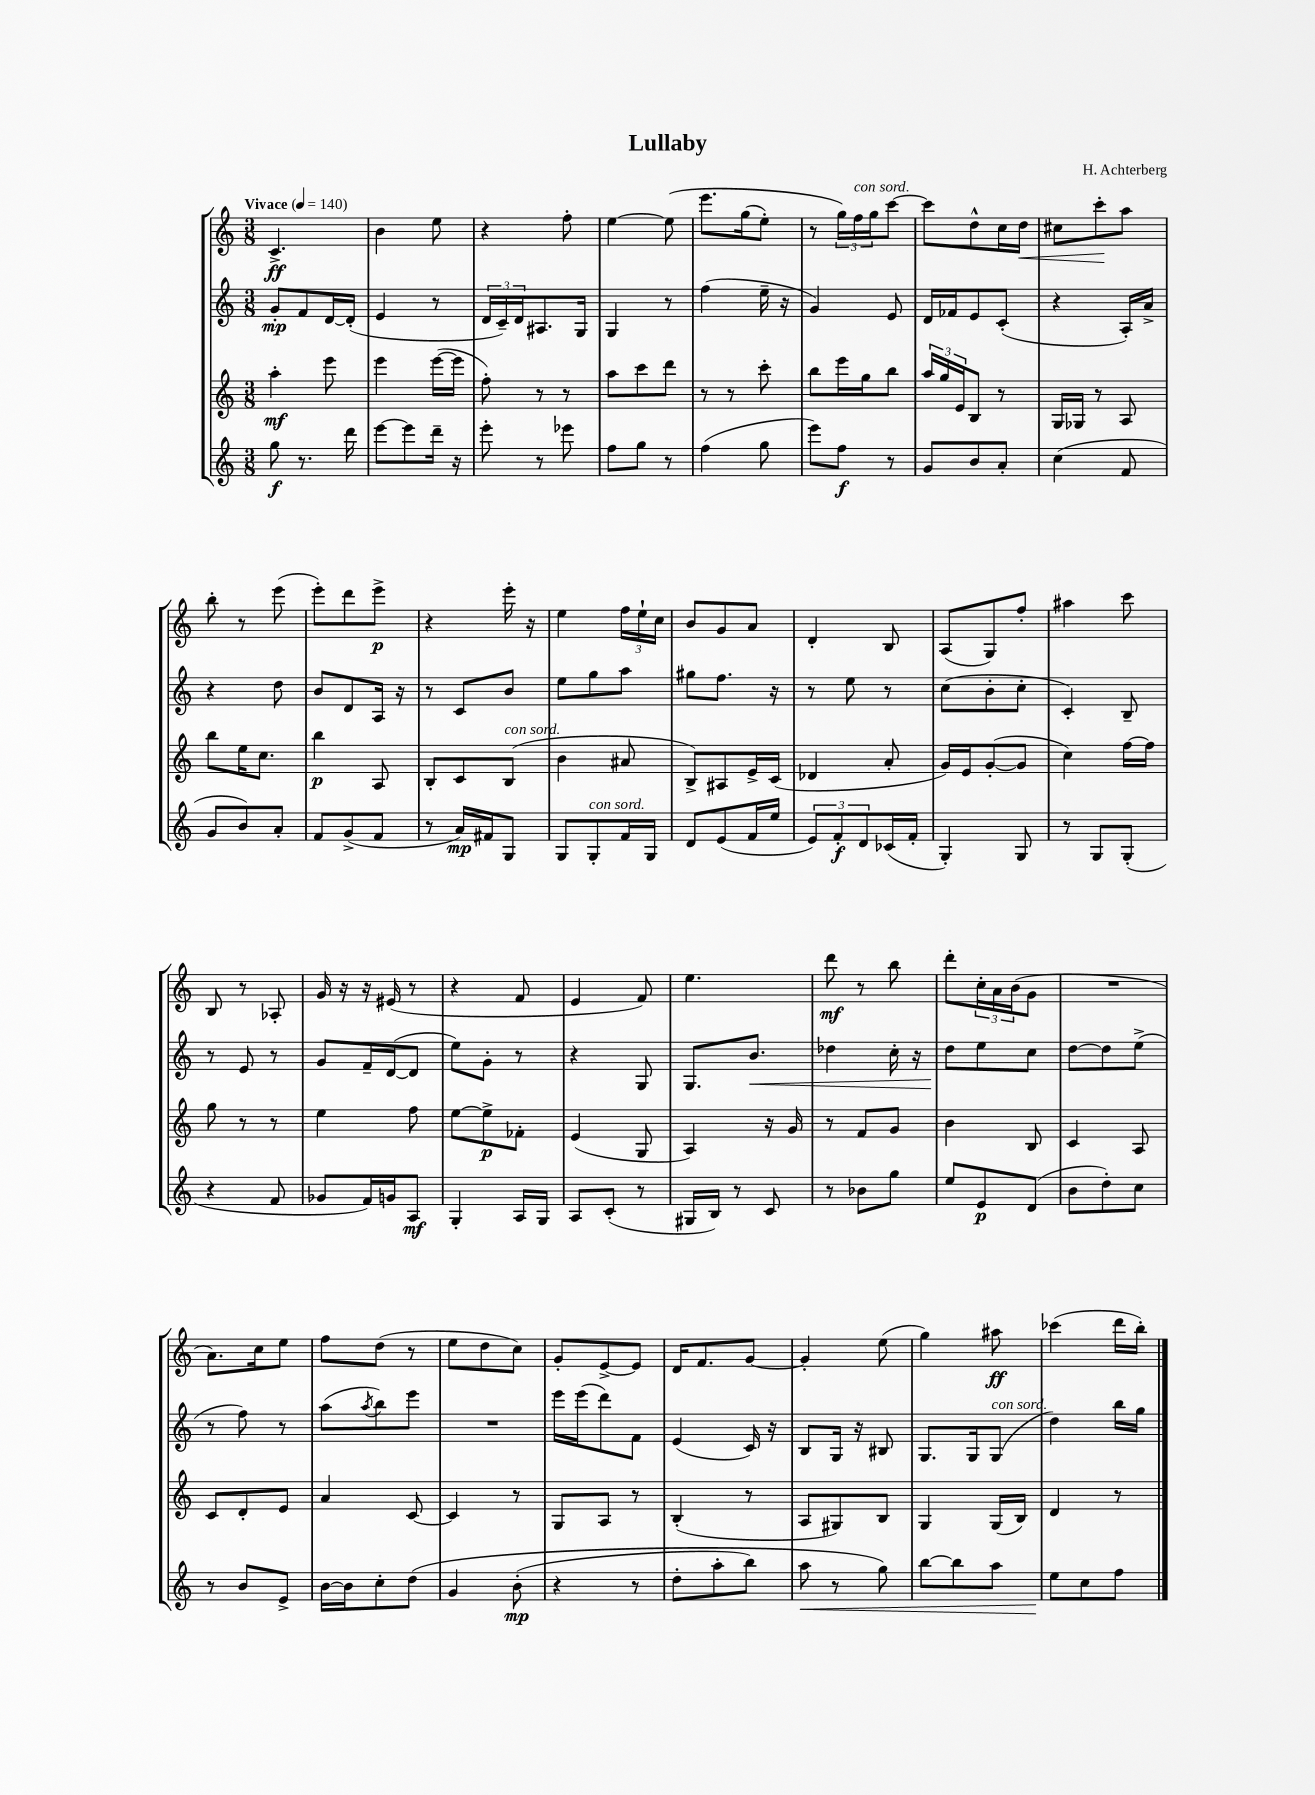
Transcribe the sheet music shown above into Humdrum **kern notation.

**kern	**dynam	**kern	**dynam	**kern	**dynam	**kern	**dynam
*part4	*part4	*part3	*part3	*part2	*part2	*part1	*part1
*staff4	*staff4	*staff3	*staff3	*staff2	*staff2	*staff1	*staff1
*clefG2	*	*clefG2	*	*clefG2	*	*clefG2	*
*k[]	*	*k[]	*	*k[]	*	*k[]	*
*M3/8	*	*M3/8	*	*M3/8	*	*M3/8	*
*MM140	*	*MM140	*	*MM140	*	*MM140	*
=1	=1	=1	=1	=1	=1	=1	=1
!	!	!	!	!	!	!LO:TX:a:B:t=Vivace	!
8gg\	f	4aa'\	mf	8g'/L	mp	4.c^/	ff
8.r	.	.	.	8f/	.	.	.
.	.	8eee\	.	[16d/L	.	.	.
16ddd\	.	.	.	(16d'/JJ]	.	.	.
=2	=2	=2	=2	=2	=2	=2	=2
[8eee\L	.	4eee\	.	4e/	.	4b\	.
8eee\]	.	.	.	.	.	.	.
16ddd~\Jk	.	([16eee\LL	.	8r	.	8ee\	.
16r	.	16eee\JJ]	.	.	.	.	.
=3	=3	=3	=3	=3	=3	=3	=3
8eee'\	.	8ff'\)	.	24d/LL	.	4r	.
.	.	.	.	24c~/)	.	.	.
.	.	.	.	24d/J	.	.	.
8r	.	8r	.	8.A#X/	.	.	.
8eee-X\	.	8r	.	.	.	8ff'\	.
.	.	.	.	16G/Jk	.	.	.
=4	=4	=4	=4	=4	=4	=4	=4
8ff\L	.	8aa\L	.	4G/	.	[4ee\	.
8gg\J	.	8ccc\	.	.	.	.	.
8r	.	8ddd\J	.	8r	.	(8ee\]	.
=5	=5	=5	=5	=5	=5	=5	=5
(4ff\	.	8r	.	(4ff\	.	8.eee\L	.
.	.	8r	.	.	.	.	.
.	.	.	.	.	.	(16gg\k	.
8gg\	.	8ccc'\	.	16ee~\	.	8ee'\J)	.
.	.	.	.	16r	.	.	.
=6	=6	=6	=6	=6	=6	=6	=6
8eee\L)	.	8bb\L	.	4g/)	.	8r	.
8ff\J	f	16eee\L	.	.	.	24gg\LL)	.
!	!	!	!	!	!	!LO:TX:a:i:t=con sord.	!
.	.	.	.	.	.	24ff\	.
.	.	16gg\J	.	.	.	.	.
.	.	.	.	.	.	24gg\J	.
8r	.	8bb\J	.	8e/	.	[8ccc\J	.
=7	=7	=7	=7	=7	=7	=7	=7
8g/L	.	24aa/LL	.	16d/LL	.	8ccc\L]	.
.	.	24gg/	.	.	.	.	.
.	.	.	.	16f-X/J	.	.	.
.	.	24e/J	.	.	.	.	.
8b/	.	8B/J	.	8e/	.	8dd^^\	.
8a'/J	.	8r	.	(8c'/J	.	16cc\L	.
!	!	!	!	!	!	!	!LO:HP:b
.	.	.	.	.	.	16dd\JJ	<
=8	=8	=8	=8	=8	=8	=8	=8
(4cc\	.	16G/LL	.	4r	.	8cc#X\L	.
.	.	16G-X/JJ	.	.	.	.	.
.	.	8r	.	.	.	8ccc'\	.
8f/	.	8A/	.	16A'/LL)	.	8aa\J	[
.	.	.	.	16a^/JJ	.	.	.
!!LO:LB:g=z
=9	=9	=9	=9	=9	=9	=9	=9
8g/L	.	8bb\L	.	4r	.	8bb'\	.
8b/)	.	16ee\K	.	.	.	8r	.
.	.	8.cc\J	.	.	.	.	.
8a'/J	.	.	.	8dd\	.	(8eee\	.
=10	=10	=10	=10	=10	=10	=10	=10
8f/L	.	4bb\	p	8b/L	.	8eee'\L)	.
(8g^/	.	.	.	8d/	.	8ddd\	.
8f/J	.	8A/	.	16A/Jk	.	8eee^\J	p
.	.	.	.	16r	.	.	.
=11	=11	=11	=11	=11	=11	=11	=11
8r	.	8B'/L	.	8r	.	4r	.
16a/LL)	mp	8c/	.	8c/L	.	.	.
16f#X/J	.	.	.	.	.	.	.
!	!	!LO:TX:a:i:t=con sord.	!	!	!	!	!
8G/J	.	(8B/J	.	8b/J	.	16eee'\	.
.	.	.	.	.	.	16r	.
=12	=12	=12	=12	=12	=12	=12	=12
8G/L	.	4b\	.	8ee\L	.	4ee\	.
!LO:TX:a:i:t=con sord.	!	!	!	!	!	!	!
8G'/	.	.	.	8gg\	.	.	.
16f/L	.	8a#X/	.	8aa\J	.	24ff\LL	.
.	.	.	.	.	.	24ee`\	.
16G/JJ	.	.	.	.	.	.	.
.	.	.	.	.	.	24cc\JJ	.
=13	=13	=13	=13	=13	=13	=13	=13
8d/L	.	8B^/L)	.	8gg#X\L	.	8b/L	.
(8e/	.	8A#X/	.	8.ff\J	.	8g/	.
16f/L	.	16e^/L	.	.	.	8a/J	.
16ee/JJ	.	(16c/JJ	.	16r	.	.	.
=14	=14	=14	=14	=14	=14	=14	=14
12e/L)	.	4d-X/	.	8r	.	4d'/	.
12f'/	f	.	.	.	.	.	.
.	.	.	.	8ee\	.	.	.
12d/	.	.	.	.	.	.	.
(16c-X/L	.	8a'/	.	8r	.	8B/	.
16f'/JJ	.	.	.	.	.	.	.
=15	=15	=15	=15	=15	=15	=15	=15
4G'/)	.	16g/LL)	.	(8cc\L	.	(8A/L	.
.	.	16e/J	.	.	.	.	.
.	.	([8g'/	.	8b'\	.	8G/)	.
8G/	.	8g/J]	.	8cc'\J	.	8ff'/J	.
=16	=16	=16	=16	=16	=16	=16	=16
8r	.	4cc\)	.	4c'/)	.	4aa#X\	.
8G/L	.	.	.	.	.	.	.
(8G'/J	.	[16ff\LL	.	8B~/	.	8ccc\	.
.	.	16ff\JJ]	.	.	.	.	.
!!LO:LB:g=z
=17	=17	=17	=17	=17	=17	=17	=17
4r	.	8gg\	.	8r	.	8B/	.
.	.	8r	.	8e/	.	8r	.
8f/	.	8r	.	8r	.	8A-X'/	.
=18	=18	=18	=18	=18	=18	=18	=18
8g-X/L	.	4ee\	.	8g/L	.	16g/	.
.	.	.	.	.	.	16r	.
16f/L)	.	.	.	16f~/L	.	16r	.
16gn/J	.	.	.	([16d/J	.	(16e#X/	.
8A/J	mf	8ff\	.	8d/J]	.	8r	.
=19	=19	=19	=19	=19	=19	=19	=19
4G'/	.	[8ee\L	.	8ee\L)	.	4r	.
.	.	8ee^\]	p	8g'\J	.	.	.
16A/LL	.	8f-X'\J	.	8r	.	8f/	.
16G/JJ	.	.	.	.	.	.	.
=20	=20	=20	=20	=20	=20	=20	=20
8A/L	.	(4e/	.	4r	.	4e/	.
(8c'/J	.	.	.	.	.	.	.
8r	.	8G/	.	8G/	.	8f/)	.
=21	=21	=21	=21	=21	=21	=21	=21
16G#X/LL	.	4A/)	.	8.G/L	.	4.ee\	.
16B/JJ)	.	.	.	.	.	.	.
8r	.	.	.	.	.	.	.
!	!	!	!	!	!LO:HP:b	!	!
.	.	.	.	8.b/J	<	.	.
8c/	.	16r	.	.	.	.	.
.	.	16g/	.	.	.	.	.
=22	=22	=22	=22	=22	=22	=22	=22
8r	.	8r	.	4dd-X\	.	8ddd\	mf
8b-X\L	.	8f/L	.	.	.	8r	.
8gg\J	.	8g/J	.	16cc'\	.	8bb\	.
.	.	.	.	16r	.	.	.
=23	=23	=23	=23	=23	=23	=23	=23
8ee/L	.	4b\	.	8dd\L	.	8ddd'\L	.
8e/	p	.	.	8ee\	[	24cc'\L	.
.	.	.	.	.	.	24a\	.
.	.	.	.	.	.	(24b\J	.
(8d/J	.	8B/	.	8cc\J	.	8g\J	.
=24	=24	=24	=24	=24	=24	=24	=24
8b\L	.	4c/	.	[8dd\L	.	4.r	.
8dd'\)	.	.	.	8dd\]	.	.	.
8cc\J	.	8A/	.	(8ee^\J	.	.	.
!!LO:LB:g=z
=25	=25	=25	=25	=25	=25	=25	=25
8r	.	8c/L	.	8r	.	8.a\L)	.
8b/L	.	8d'/	.	8ff\)	.	.	.
.	.	.	.	.	.	16cc\k	.
8e^/J	.	8e/J	.	8r	.	8ee\J	.
=26	=26	=26	=26	=26	=26	=26	=26
[16b\LL	.	4a/	.	(8aa\L	.	8ff\L	.
16b\J]	.	.	.	.	.	.	.
.	.	.	.	8qaa/	.	.	.
8cc'\	.	.	.	8bb\)	.	(8dd\J	.
(8dd\J	.	[8c/	.	8eee\J	.	8r	.
=27	=27	=27	=27	=27	=27	=27	=27
4g/	.	4c/]	.	4.r	.	8ee\L	.
.	.	.	.	.	.	8dd\	.
(8b'\	mp	8r	.	.	.	8cc\J)	.
=28	=28	=28	=28	=28	=28	=28	=28
4r	.	8G/L	.	16eee\LL	.	8g'/L	.
.	.	.	.	(16eee\J	.	.	.
.	.	8A/J	.	8ddd\)	.	[8e^/	.
8r	.	8r	.	8f\J	.	8e/J]	.
=29	=29	=29	=29	=29	=29	=29	=29
8dd'\L	.	(4B'/	.	(4e/	.	16d/KL	.
.	.	.	.	.	.	8.f/	.
8aa'\	.	.	.	.	.	.	.
8bb\J)	.	8r	.	16c/)	.	[8g/J	.
.	.	.	.	16r	.	.	.
=30	=30	=30	=30	=30	=30	=30	=30
!	!LO:HP:b	!	!	!	!	!	!
8aa\	<	8A/L	.	8B/L	.	4g'/]	.
8r	.	8G#X/)	.	16G/Jk	.	.	.
.	.	.	.	16r	.	.	.
8gg\)	.	8B/J	.	8B#X/	.	(8ee\	.
=31	=31	=31	=31	=31	=31	=31	=31
[8bb\L	.	4G/	.	8.G/L	.	4gg\)	.
8bb\]	.	.	.	.	.	.	.
.	.	.	.	16G/k	.	.	.
!	!	!	!	!LO:TX:a:i:t=con sord.	!	!	!
8aa\J	.	(16G/LL	.	(8G/J	.	8aa#X\	ff
.	.	16B/JJ)	.	.	.	.	.
=32	=32	=32	=32	=32	=32	=32	=32
8ee\L	.	4d/	.	4dd\)	.	(4ccc-X\	.
8cc\	[	.	.	.	.	.	.
8ff\J	.	8r	.	16bb\LL	.	16ddd\LL	.
.	.	.	.	16gg\JJ	.	16bb'\JJ)	.
==	==	==	==	==	==	==	==
*-	*-	*-	*-	*-	*-	*-	*-
